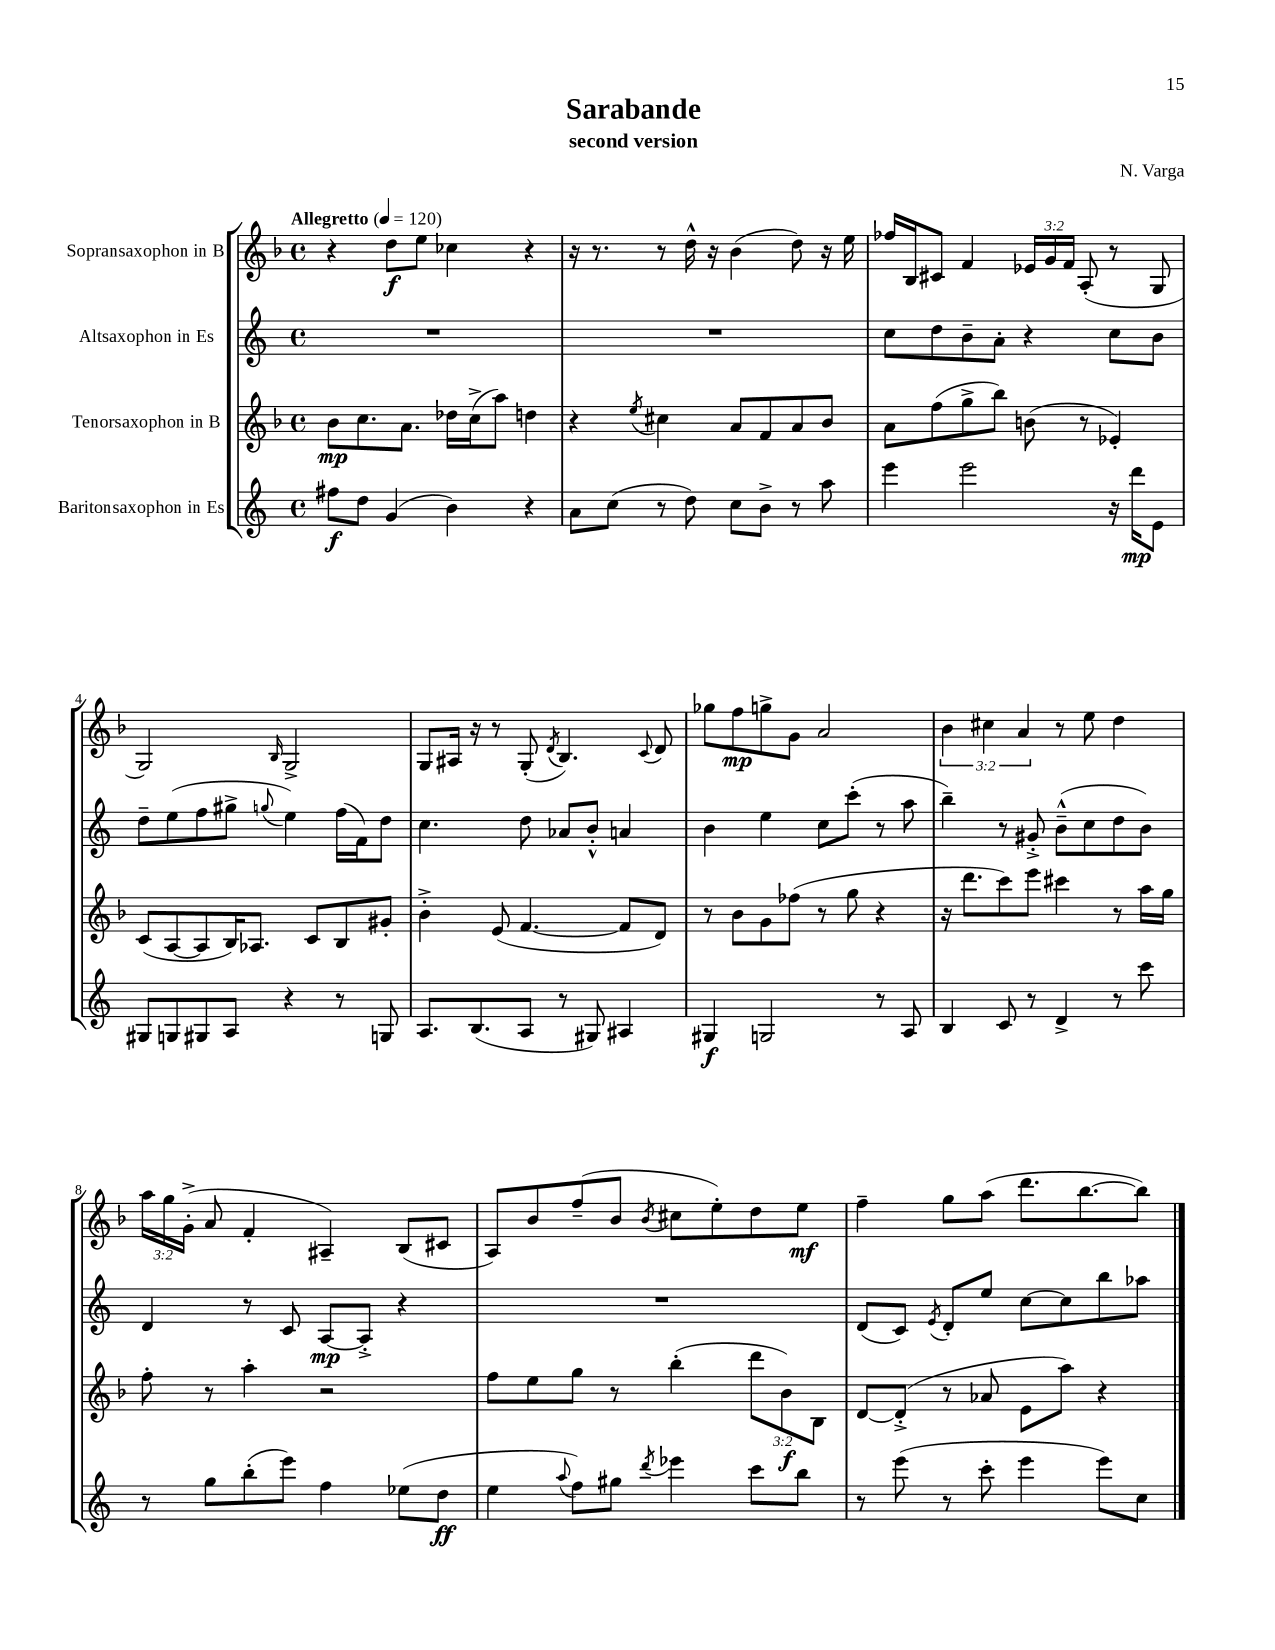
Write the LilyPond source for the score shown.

\header { title = "Sarabande" composer = "N. Varga" subtitle = "second version" }
<<
\new StaffGroup <<
\new Staff = "s0" \with { instrumentName = "Sopransaxophon in B" } {
    \clef treble \key f \major \defaultTimeSignature \time 4/4 \override Staff.TupletNumber.text = #tuplet-number::calc-fraction-text \tempo "Allegretto" 4 = 120
    \autoBeamOff r4 d''8[\f e''8] ces''4 r4 |
    r16 r8. r8 d''16-^ r16 bes'4( d''8) r16 e''16 |
    fes''16[ bes16 cis'8] f'4 \tuplet 3/2 { ees'16[ g'16 f'16] } a8-.( r8 g8 |
    g2) \grace { bes16 } g2-> |
    g8[ ais16] r16 r8 g8-.( \acciaccatura { d'8 } bes4.) \appoggiatura { c'8 } d'8 |
    ges''8[ f''8\mp g''8-> g'8] a'2 |
    \tuplet 3/2 { bes'4 cis''4 a'4 } r8 e''8 d''4 |
    \tuplet 3/2 { a''16[ g''16 g'16]-.->( } a'8 f'4-. ais4--) bes8[( cis'8] |
    a8[) bes'8 f''8--( bes'8] \acciaccatura { bes'8 } cis''8[ e''8-.) d''8 e''8]\mf |
    f''4-- g''8[ a''8]( d'''8.[ bes''8.~ bes''8]) \bar "|." |
}
\new Staff = "s1" \with { instrumentName = "Altsaxophon in Es" } {
    \clef treble \key c \major \defaultTimeSignature \time 4/4
    \autoBeamOff R1 |
    R1 |
    c''8[ d''8 b'8-- a'8]-. r4 c''8[ b'8] |
    d''8[-- e''8( f''8 gis''8]-> \appoggiatura { g''8 } e''4) f''16[( f'16) d''8] |
    c''4. d''8 aes'8[ b'8]-.-^ a'4 |
    b'4 e''4 c''8[ c'''8]-.( r8 a''8 |
    b''4--) r8 gis'8-.-> b'8[---^( c''8 d''8 b'8]) |
    d'4 r8 c'8 a8[~\mp a8]-.-> r4 |
    R1 |
    d'8[( c'8]) \acciaccatura { e'8 } d'8[-. e''8] c''8[~ c''8 b''8 aes''8] \bar "|." |
}
\new Staff = "s2" \with { instrumentName = "Tenorsaxophon in B" } {
    \clef treble \key f \major \defaultTimeSignature \time 4/4 \override Staff.TupletNumber.text = #tuplet-number::calc-fraction-text
    \autoBeamOff bes'8[\mp c''8. a'8.] des''16[ c''16->( a''8]) d''4 |
    r4 \acciaccatura { e''8 } cis''4 a'8[ f'8 a'8 bes'8] |
    a'8[ f''8( g''8-> bes''8]) b'8( r8 ees'4-.) |
    c'8[( a8~ a8 bes16) aes8.] c'8[ bes8 gis'8]-. |
    bes'4-.-> e'8( f'4.~ f'8[ d'8]) |
    r8 bes'8[ g'8 fes''8]( r8 g''8 r4 |
    r16 d'''8.[ c'''8) e'''8] cis'''4 r8 a''16[ g''16] |
    f''8-. r8 a''4-. r2 |
    f''8[ e''8 g''8] r8 bes''4-.( \tuplet 3/2 { d'''8[ bes'8\f) bes8] } |
    d'8[~ d'8]-.->( r8 aes'8 e'8[ a''8]) r4 \bar "|." |
}
\new Staff = "s3" \with { instrumentName = "Baritonsaxophon in Es" } {
    \clef treble \key c \major \defaultTimeSignature \time 4/4
    \autoBeamOff fis''8[\f d''8] g'4( b'4) r4 |
    a'8[ c''8]( r8 d''8) c''8[ b'8]-> r8 a''8 |
    e'''4 e'''2 r16 d'''16[\mp e'8] |
    gis8[ g8 gis8 a8] r4 r8 g8 |
    a8.[ b8.( a8] r8 gis8) ais4 |
    gis4\f g2 r8 a8 |
    b4 c'8 r8 d'4-> r8 c'''8 |
    r8 g''8[ b''8-.( e'''8]) f''4 ees''8[( d''8]\ff |
    e''4 \appoggiatura { a''8 } f''8[) gis''8] \acciaccatura { d'''8 } ees'''4 c'''8[ b''8] |
    r8 e'''8( r8 c'''8-. e'''4 e'''8[) c''8] \bar "|." |
}
>>
>>
